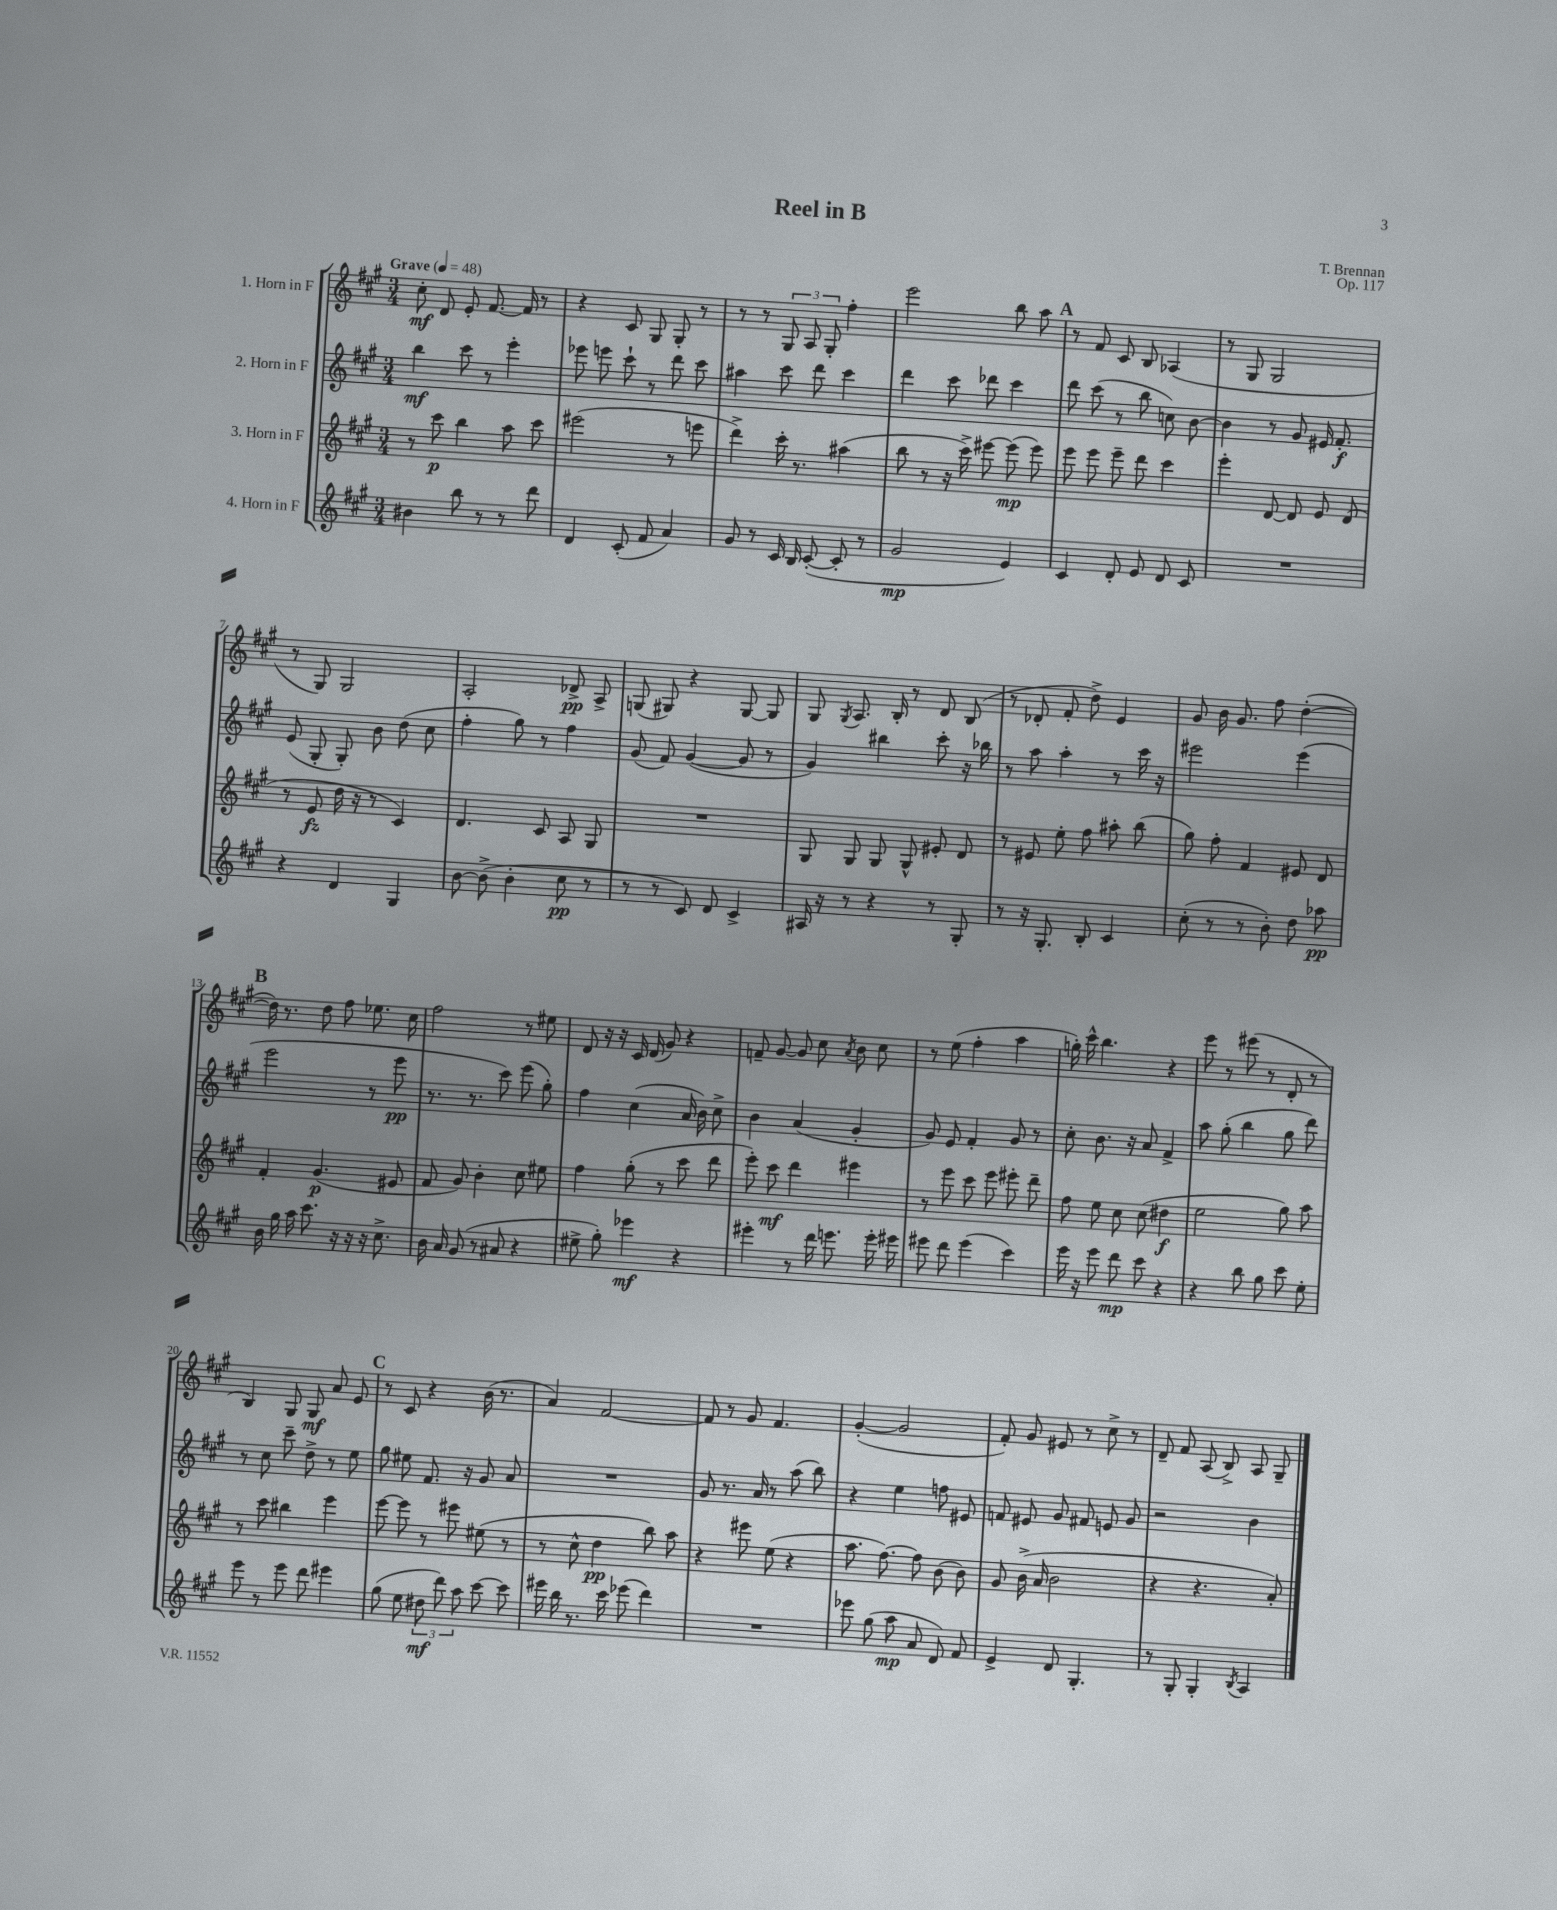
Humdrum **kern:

**kern	**kern	**kern	**kern
*staff4	*staff3	*staff2	*staff1
*clefG2	*clefG2	*clefG2	*clefG2
*k[f#c#g#]	*k[f#c#g#]	*k[f#c#g#]	*k[f#c#g#]
*M3/4	*M3/4	*M3/4	*M3/4
*MM48	*MM48	*MM48	*MM48
4b#	8r	4bb	8cc#'
.	8ccc#	.	8d
8bb	4bb	8ccc#	8e'
8r	.	8r	[8.f#
8r	8aa	4eee'	.
.	.	.	16f#]
8ddd	8ccc#	.	8r
=	=	=	=
4d	(2eee#	8eee-	4r
.	.	8eee	.
(8c#'	.	8ccc#`	8c#
8f#	.	8r	8G#
4a)	8r	8ddd	8G#'
.	8eee	8ccc#	8r
=	=	=	=
8g#	4ddd^)	4aa#	8r
8r	.	.	8r
16c#	16ccc#'	8ccc#	12G#
16B	8.r	.	.
.	.	.	12A
([8c#'	.	8ddd	.
.	.	.	12G#'
8c#']	(4aa#	4ccc#	4ff#'
8r	.	.	.
=	=	=	=
2g#	8bb	4ddd	2eee
.	8r	.	.
.	16r	8ccc#	.
.	16ccc#^)	.	.
.	[8eee#	8ddd-	.
4e)	(8eee#]	4ccc#	8bb
.	8eee#)	.	8aa
=	=	=	=
4c#	8eee	8ddd	8r
.	8eee	(8ccc#	8f#
8d'	8eee~	8r	8c#
8e	8ddd	8bb	8B
8d	4ccc#	8cc)	(4A-
8c#	.	[8b	.
=	=	=	=
2.r	4eee'	4b]	8r
.	.	.	8G#
.	[8d	8r	2G#
.	8d]	8g#	.
.	8e	16e#	.
.	.	8.f#'	.
.	(8d	.	.
=	=	=	=
4r	8r	(8e	8r
.	8e	8G#'	8G#)
4d	16dd	8G#')	2G#
.	16r	.	.
.	8r	8b	.
4G#	4c#)	(8dd	.
.	.	8cc#	.
=	=	=	=
[8b	4.d	4ff#'	2A'
(8b^]	.	.	.
4b'	.	8gg#)	.
.	8c#	8r	.
8cc#	8A	4ff#	8d-^
8r	8G#	.	8A^
=	=	=	=
8r	2.r	(8g#	(8G
8r	.	8f#)	8G#)
8c#)	.	([4g#	4r
8d	.	.	.
4c#^	.	8g#]	[8G#
.	.	8r	8G#]
=	=	=	=
16A#	8G#	4g#)	8G#
16r	.	.	.
.	.	.	8qG#
8r	8G#	.	8.A
4r	8G#	4bb#	.
.	.	.	16B'
.	8G#^^	.	8r
8r	8e#'	8ccc#'	8d
8G#'	8d	16r	(8B
.	.	16bb-	.
=	=	=	=
8r	8r	8r	8r
16r	8e#	8aa	8d-'
8.G#'	.	.	.
.	8ee'	4aa'	8f#'
8B'	8ff#	.	8dd^)
4c#	8aa#'	8r	4e
.	(8bb	16ccc#	.
.	.	16r	.
=	=	=	=
(8cc#'	8gg#)	2eee#	8g#
8r	8ff#'	.	16b
.	.	.	8.g#
8r	4f#	.	.
8b')	.	.	8ff#
8dd	8e#	(4eee#	([4dd'
8aa-	8d	.	.
=	=	=	=
16b	4f#'	2eee	16dd])
16gg#	.	.	8.r
16aa	.	.	.
8.ccc#	.	.	.
.	(4.g#	.	8dd
16r	.	.	8ff#
16r	.	.	.
16r	.	8r	8.ee-
8.cc#^	.	.	.
.	8e#	8eee	.
.	.	.	16cc#
=	=	=	=
16b	8f#	8.r	2ff#
16a	.	.	.
(8g#	8g#)	.	.
.	.	8.r	.
8r	4b'	.	.
8a#	.	8ccc#)	.
4r	8cc#	(8eee	8r
.	8ee#	8gg#')	8ee#
=	=	=	=
8ee#^	4ff#	4ff#	8d
8gg#')	.	.	16r
.	.	.	16r
4eee-	(8gg#'	(4cc#	16c#
.	.	.	(16d
.	8r	.	8g#)
4r	8ccc#	16a	4r
.	.	16b)	.
.	8ddd	8cc#^	.
=	=	=	=
4eee#'	8eee')	4b	8f~
.	8ccc#	.	[8g#
8r	4ddd	(4a	8g#]
16ddd	.	.	8cc#
8.eee	.	.	.
.	.	.	8qa
.	4eee#	4g#'	8b
16eee'	.	.	8cc#
16eee#	.	.	.
=	=	=	=
8eee#	8r	8g#)	8r
8ddd	8eee	8e	(8ee
(4eee#	8ccc#	4f#'	4ff#'
.	8eee	.	.
4ccc#)	8eee#'	8g#	4aa
.	8ddd~	8r	.
=	=	=	=
16eee	8ff#	8cc#'	16gg')
16r	.	.	16ccc#^^
8eee	8ee	8.b	4.bb
8ddd	8cc#	.	.
.	.	16r	.
8ccc#	(8cc#	8a	.
4r	4dd#	4f#^	4r
=	=	=	=
4r	2ee	8aa	8eee
.	.	(8gg#'	8r
8bb	.	4bb	(8eee#
8gg#	.	.	8r
8ccc#	8gg#)	8gg#	8d'
8ee'	8aa	8ddd)	8r
=	=	=	=
8eee	8r	8r	4B)
8r	8ccc#	8cc#	.
8eee	4bb#	8ccc#~	8G#
8ddd	.	8dd^	8G#
4eee#	4eee	8r	8a
.	.	8ee	8e
=	=	=	=
(8gg#	[8eee	8gg#	8r
8ee	8eee]	8ee#	8c#
12dd#	8r	8.f#	4r
12ddd)	.	.	.
.	8eee#	.	.
12aa	.	.	.
.	.	16r	.
[8ccc#	(8ee#	8g#	(16b
.	.	.	8.r
8ccc#]	8r	8a	.
=	=	=	=
16eee#	8r	2.r	4a)
16bb	.	.	.
8.r	8cc#^^	.	.
.	4dd	.	[2f#
16ccc#	.	.	.
(8eee-	.	.	.
4ddd)	8bb)	.	.
.	8aa	.	.
=	=	=	=
2.r	4r	8g#	8f#]
.	.	8.r	8r
.	8eee#	.	8g#
.	.	16a	.
.	(8ee	8r	4.f#
.	4r	(8aa	.
.	.	8bb)	.
=	=	=	=
8eee-	8.aa	4r	([4g#'
(8gg#	.	.	.
.	[8.ff#)	.	.
8aa	.	4ee	2g#]
8a	8ff#]	.	.
8d)	(8b	8ff	.
8f#	8b)	8e#	.
=	=	=	=
4e^	8g#	8f	8f#')
.	(16b^	8e#	8g#
.	16a	.	.
8d	2b	8g#	8e#
4.G#'	.	8f#	8r
.	.	8e	8cc#^
.	.	8g#	8r
=	=	=	=
8r	4r	2r	8d~
8G#'	.	.	8f#
4G#'	4.r	.	(8A
.	.	.	8B^)
8qB	.	.	.
4A	.	4b	8A
.	8a')	.	8G#~
==	==	==	==
*-	*-	*-	*-
